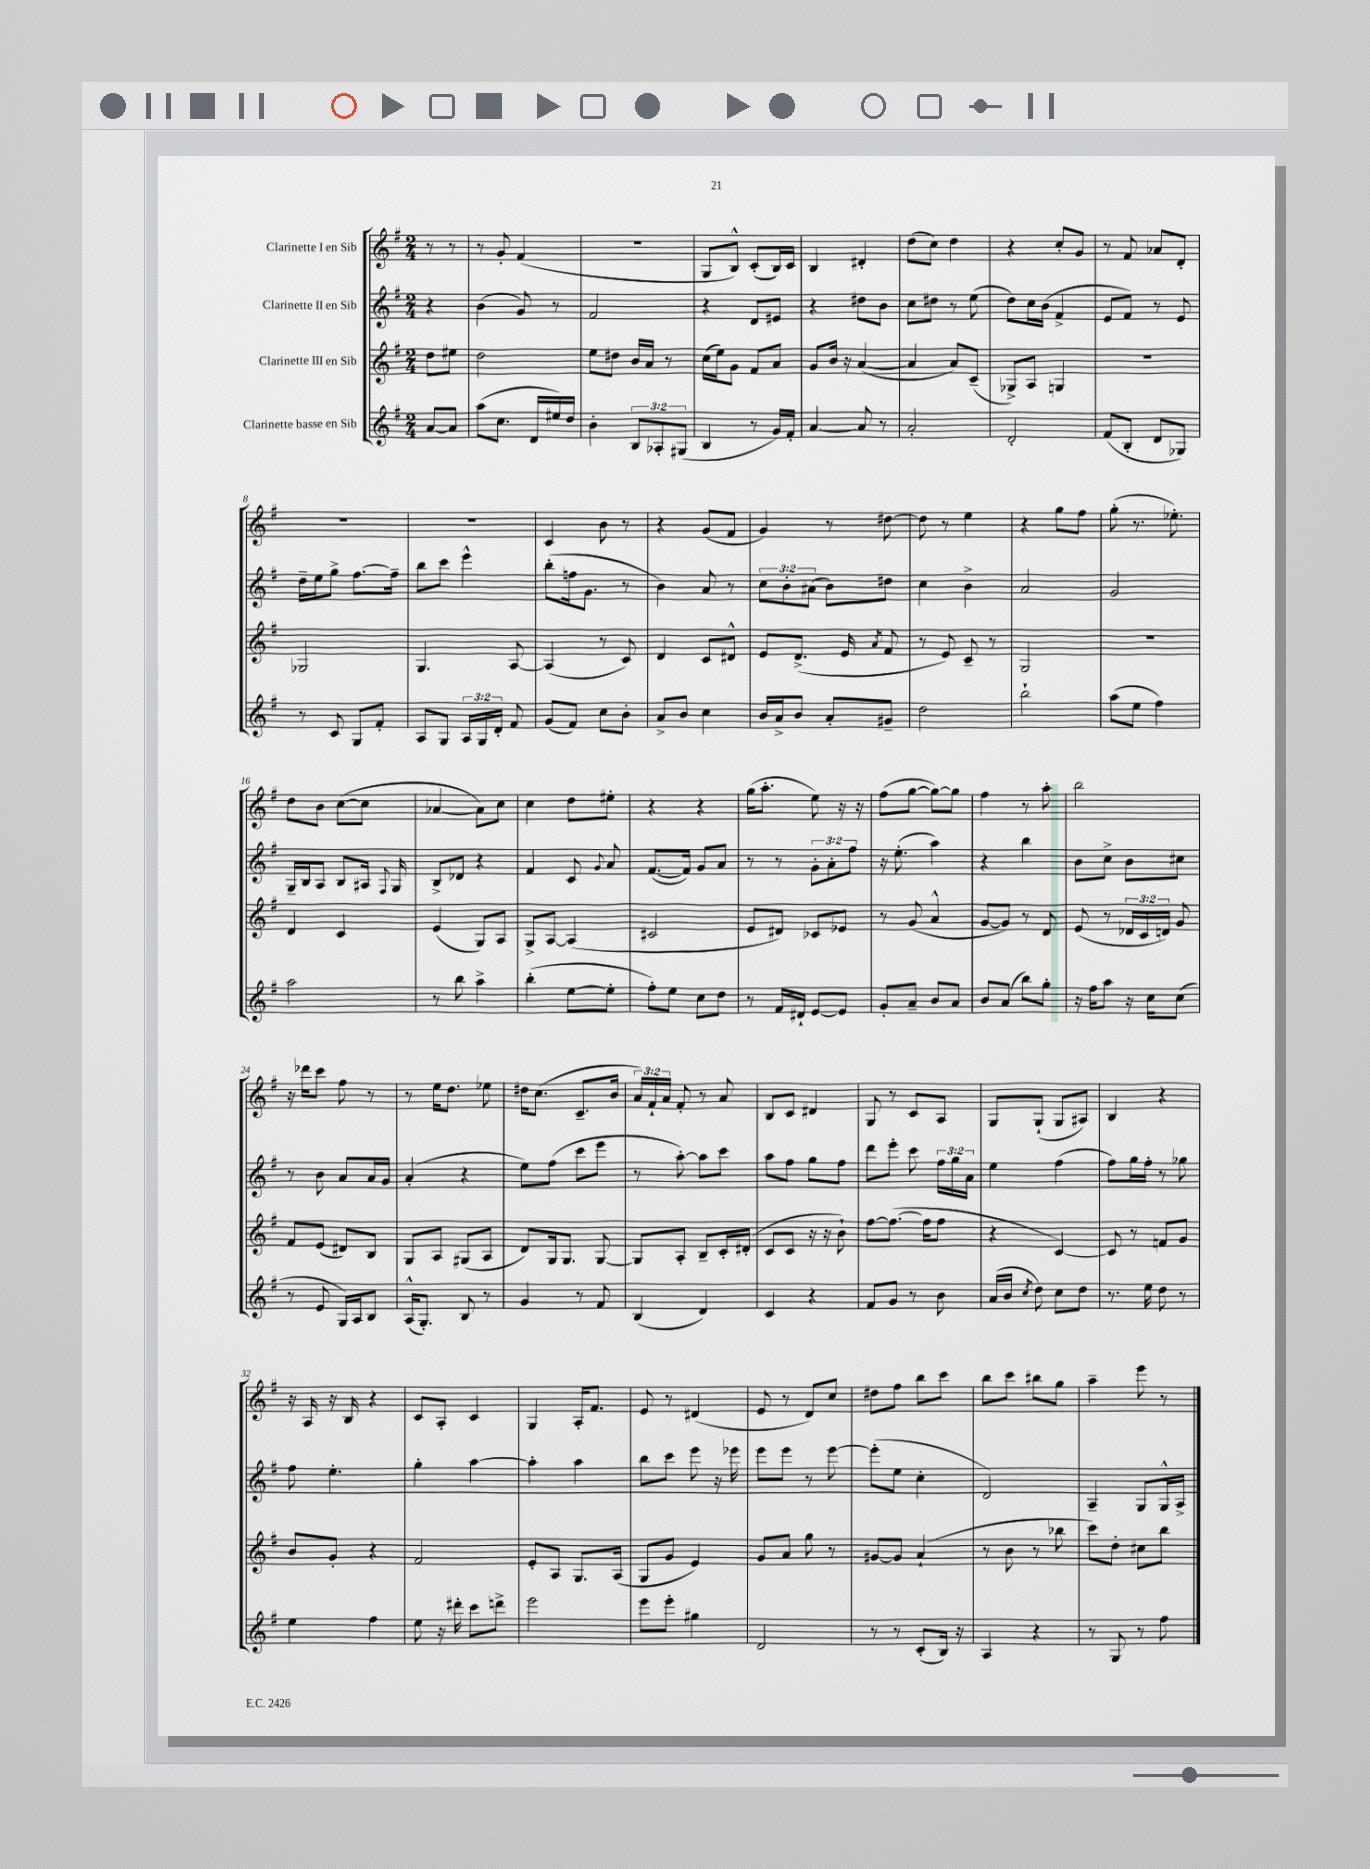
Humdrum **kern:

**kern	**kern	**kern	**kern
*staff4	*staff3	*staff2	*staff1
*clefG2	*clefG2	*clefG2	*clefG2
*k[f#]	*k[f#]	*k[f#]	*k[f#]
*M2/4	*M2/4	*M2/4	*M2/4
[8a	8dd	4r	8r
8a]	8ee#	.	8r
=	=	=	=
(8aa	2dd	(4b	8r
8.cc	.	.	8g'
.	.	8g)	(4f#
16d	.	.	.
16ee#)	.	8r	.
16dd	.	.	.
=	=	=	=
4b'	8ee	2f#	2r
.	8dd#	.	.
12B	16b	.	.
.	16a	.	.
12A-'	.	.	.
.	8r	.	.
(12G#	.	.	.
=	=	=	=
4B	(16cc	4r	8G
.	16ee)	.	.
.	8g	.	8B^^)
8r	8f#	8d	(8c'
16g)	8a	8e#	16B)
16f#'	.	.	16c
=	=	=	=
[4a	8g	4r	4B
.	16b	.	.
.	16r	.	.
8a]	([4a	8dd#	4d#'
8r	.	8b	.
=	=	=	=
2a'	4a]	8cc	(8dd
.	.	8dd#	8cc)
.	8a)	8r	4dd
.	(8c~	(8ee	.
=	=	=	=
2d'	8G-^)	8dd)	4r
.	8A	16cc	.
.	.	(16b	.
.	4G	4f#^	8cc'
.	.	.	8g
=	=	=	=
(8f#	2r	8e	8r
8B'	.	8f#)	8f#
8d	.	8r	8a-
8G-)	.	8e	8d'
=	=	=	=
8r	2G-	16dd~	2r
.	.	16ee	.
8c	.	8gg^	.
8G	.	[8.ff#	.
8f#'	.	.	.
.	.	16ff#~]	.
=	=	=	=
8A	4.G	8bb	2r
8G	.	8ccc	.
24A	.	4eee^^	.
24G	.	.	.
24d'	.	.	.
8f#	[8A	.	.
=	=	=	=
(8g	(4A]	(8bb'	4c
8f#)	.	16ff	.
.	.	8.g	.
8cc	8r	.	8b
8b'	8c)	8r	8r
=	=	=	=
8a^	4d	4b)	4r
8b	.	.	.
4cc	8c	8a	(8g
.	8d#^^	8r	8f#
=	=	=	=
16b	8e	12cc	4g)
16a^	.	.	.
.	.	12b'	.
8b	(8.d^	.	.
.	.	(12a#	.
8a'	.	8b)	8r
.	16e	.	.
.	8qa	.	.
8g#~	8f#	8dd#	[8dd#
=	=	=	=
2dd	8r	4cc	8dd#]
.	8e)	.	8r
.	8c~	4b^	4ee
.	8r	.	.
=	=	=	=
2bb`	2G	2a	4r
.	.	.	8gg
.	.	.	8ff#
=	=	=	=
(8aa	2r	2g	(8gg'
8ee	.	.	8.r
4ff#)	.	.	.
.	.	.	8.ee-')
=	=	=	=
2aa	4d	16G~	8dd
.	.	16B	.
.	.	8A	8b
.	4c	8B	([8cc
.	.	16A#	8cc]
.	.	8qqF#	.
.	.	16G	.
=	=	=	=
8r	(4e	8B^	[4a-
8bb	.	8d-	.
4aa^	8G)	4r	8a-])
.	8A	.	8cc
=	=	=	=
(4bb'	8G^	4f#	4cc
.	[8A	.	.
[8ee	(4A]	8c	8dd
.	.	8qqg	.
8ee']	.	8a	8ee#'
=	=	=	=
8ff#')	2c#	([8.f#	4r
8ee	.	.	.
.	.	16f#])	.
8cc	.	8g	4r
8dd	.	8a	.
=	=	=	=
8r	8e	8r	(16gg
.	.	.	8.aa'
16f#	8d#)	8r	.
16d#`	.	.	.
[8e	8c-	12g'	8ee)
.	.	12a'	.
8e]	8e-	.	16r
.	.	12ff#	.
.	.	.	16r
=	=	=	=
8g'	8r	16r	(8ff#
.	.	(8.ee'	.
8a~	(8g	.	[8gg
8b	4a^^	4aa)	8gg_)
8a	.	.	8gg]
=	=	=	=
8b	[8g	4r	4ff#
(8a	8g])	.	.
8bb)	8r	4bb	8r
8gg'	8d	.	8aa'
=	=	=	=
16r	(8e	8b	2bb
16ff#	.	.	.
8aa	8r	8cc^	.
16r	24d-	8b	.
.	24c	.	.
16cc	.	.	.
.	24d)	.	.
(8cc	8g	8cc#	.
=	=	=	=
8r	8f#	8r	16r
.	.	.	16ddd-
8e	(8e	8b	8ccc
16G)	8d#)	8a	8ff#
16A	.	.	.
8B	8B	16a	8r
.	.	16g	.
=	=	=	=
(16A^^	8G	(4a'	8r
8.G')	.	.	.
.	8A	.	16ee
.	.	.	8.dd
8B	(8G#	4r	.
8r	8A	.	8ee-
=	=	=	=
4g	8d)	8ee)	16dd#
.	.	.	(8.cc
.	16G	(8ff#	.
.	8.G	.	.
8r	.	8ccc	8.c~
8f#	[8G	8eee	.
.	.	.	16b
=	=	=	=
(4B	8G]	8r	24a)
.	.	.	24f#`
.	.	.	24a
.	8A'	[8aa')	8f#'
4d)	8B~	8aa]	8r
.	16c'	8ccc	8a
.	(16d#'	.	.
=	=	=	=
4c	8c	8aa	8B
.	8c	8ff#	8c
4r	16r	8gg	4d#
.	16r	.	.
.	8b`)	8ff#	.
=	=	=	=
8f#	[8ff#	8ddd	8G
8g	(8.ff#_	8eee'	8r
8r	.	8ccc	8c
.	16ff#]	.	.
8b	8ff#	24ff#	8A
.	.	24gg	.
.	.	24a	.
=	=	=	=
(16a	4r	4ee	8G
16b	.	.	.
8qcc	.	.	.
8dd)	.	.	(8G`
8cc	[4c)	(4ff#	8G
8dd	.	.	8A#)
=	=	=	=
8.r	8c]	8ff#)	4B
.	8r	16gg	.
16ee	.	16ff#'	.
8dd	8f	8r	4r
8r	8g	8gg-	.
=	=	=	=
4ee	8b	8ff#	16r
.	.	.	16A
.	8g'	4.ee'	16r
.	.	.	16B
4ff#	4r	.	4r
=	=	=	=
8ee	2f#	4gg'	8c
16r	.	.	8A'
16ddd#'	.	.	.
8ccc	.	[4aa	4c
8ddd^	.	.	.
=	=	=	=
2eee	8e'	4aa']	4G
.	8A	.	.
.	8.G	4aa	16A'
.	.	.	8.f#
.	(16A	.	.
=	=	=	=
8eee	8G	8bb	8e
8eee'	8g	8ccc	8r
4gg#	4e)	8eee	(4d#
.	.	16r	.
.	.	16eee-	.
=	=	=	=
2d	8g	8eee	8e
.	8a	8eee	8r
.	8gg	8r	8d)
.	8r	[8eee	8cc
=	=	=	=
8r	[8g#	(8eee']	8dd#
8r	8g#]	8ee	8ff#
(8c'	(4a`	4cc'	8bb
16B)	.	.	8ccc
16r	.	.	.
=	=	=	=
4A	8r	2d)	8bb
.	8b	.	8ccc
4r	8r	.	8bb#
.	8bb-	.	8gg
=	=	=	=
8r	8ccc)	4A~	4aa~
8G	8dd'	.	.
8r	8cc#	8G	8eee
8ff#	8bb	16G^^	8r
.	.	16A^	.
==	==	==	==
*-	*-	*-	*-
